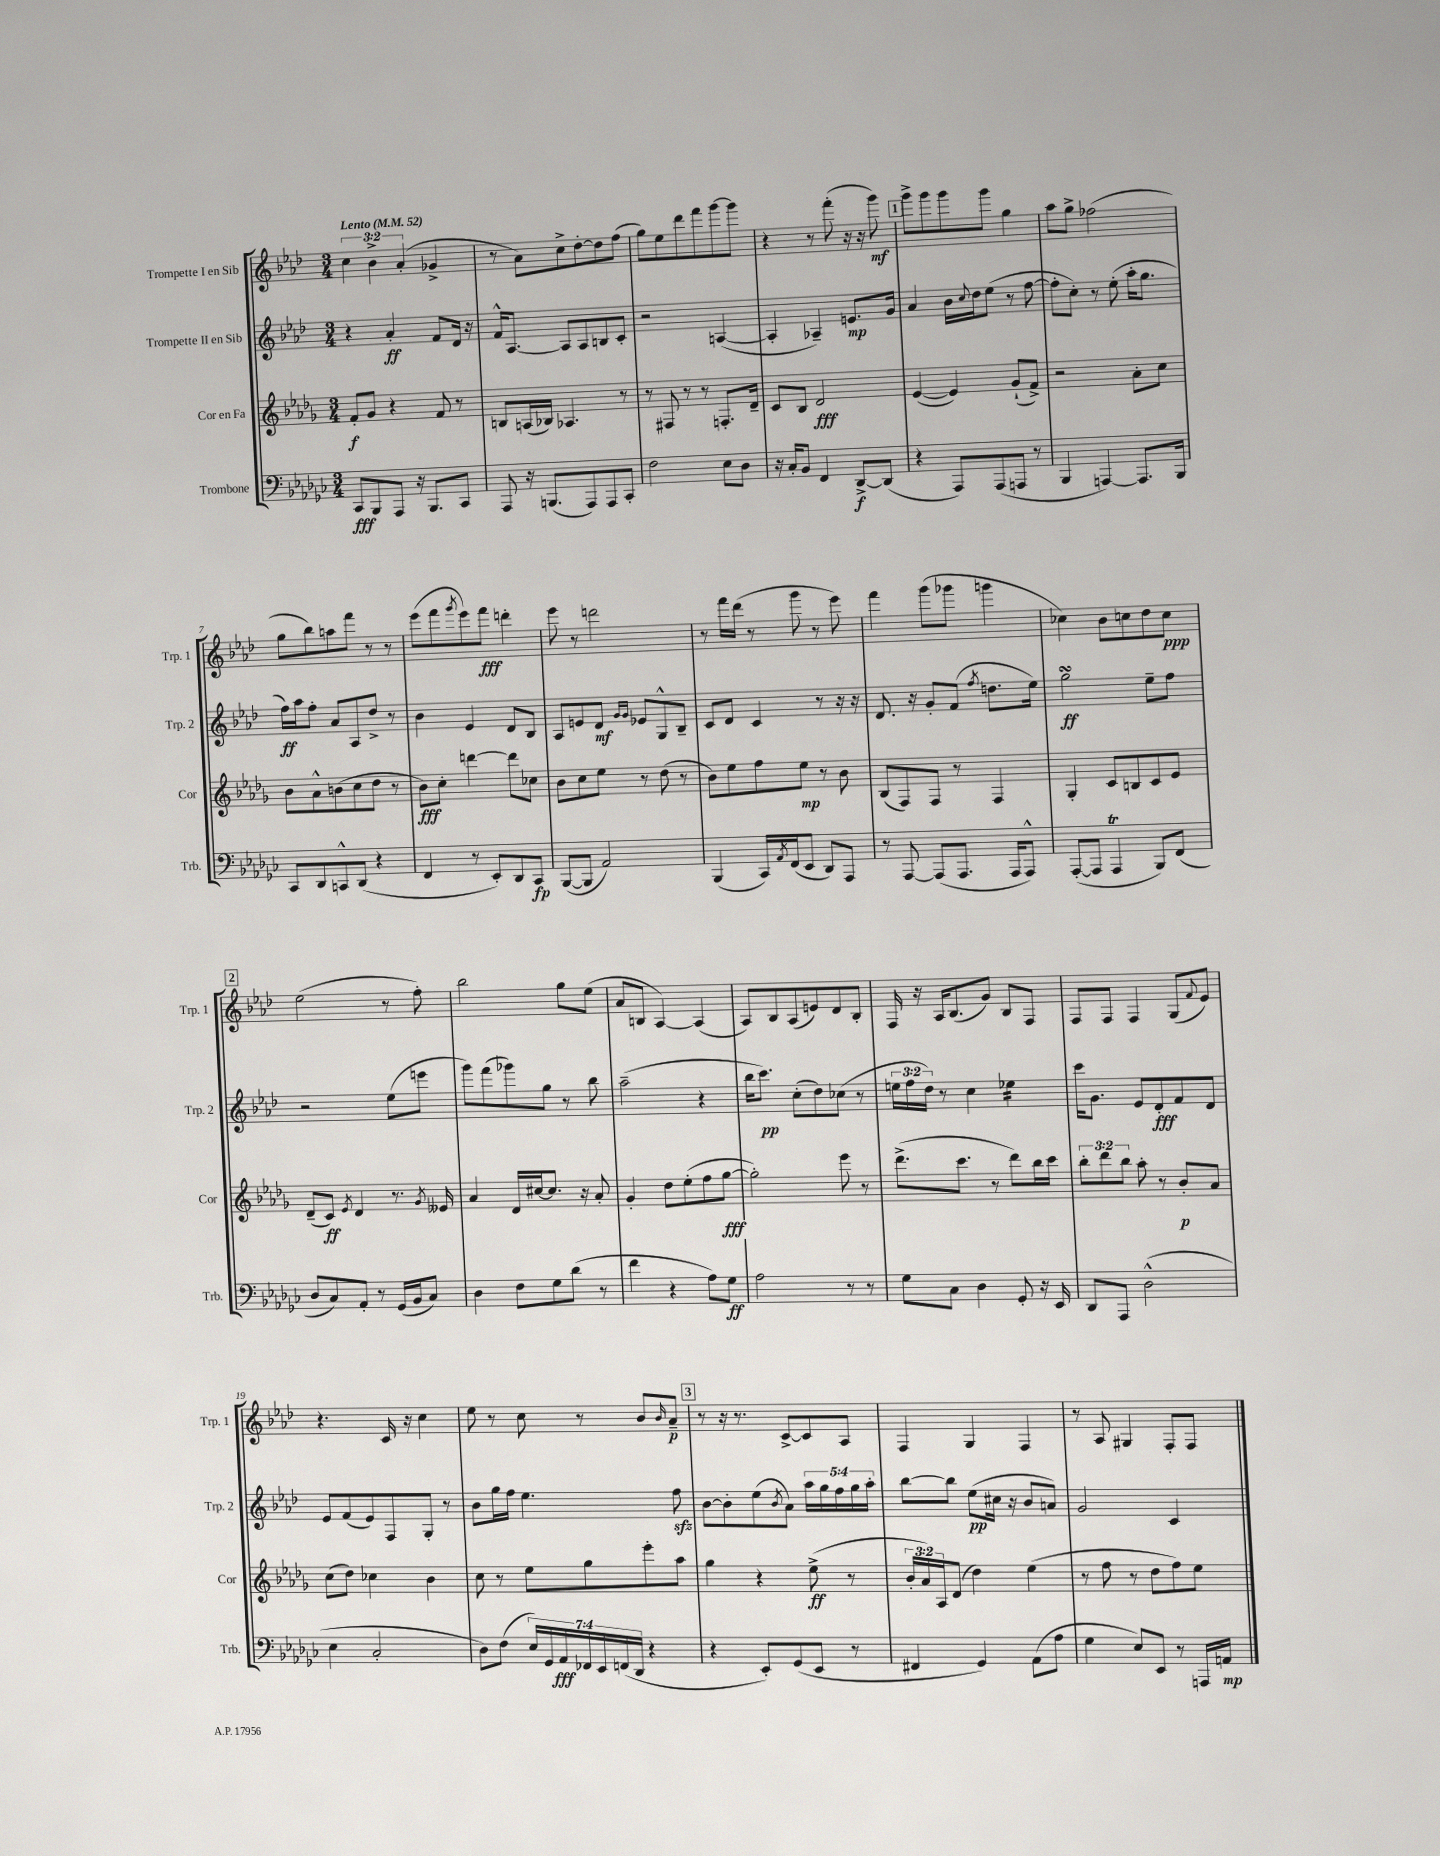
<<
\new StaffGroup <<
\new Staff = "s0" \with { instrumentName = "Trompette I en Sib" shortInstrumentName = "Trp. 1" } {
    \clef treble \key aes \major \numericTimeSignature \time 3/4 \override Staff.TupletNumber.text = #tuplet-number::calc-fraction-text \tempo "Lento" 4 = 52
    \tuplet 3/2 { c''4 bes'4-> aes'4-.( } ges'4-> |
    r8 aes'8) c''8-> des''8~-. des''8 f''8( |
    g''8) ees''8 des'''8 f'''8 g'''8~ g'''8 |
    r4 r8 f'''8-.( r16 r16 g'''8\mf) |
    \mark \markup { \box "1" } g'''8-> g'''8 g'''8 g'''8 g''4 |
    aes''8 g''8-> fes''2( |
    g''8 bes''8) a''8 f'''8 r8 r8 |
    ees'''8( f'''8 \acciaccatura { g'''8 } ees'''8) f'''8\fff d'''4-. |
    ees'''8 r8 d'''2 |
    r8 f'''16 des'''16( r8 g'''8 r8 ees'''8) |
    f'''4 g'''8( ges'''8 g'''4 |
    ces''4) bes'8 c''8 des''8 c''8\ppp |
    \mark \markup { \box "2" } ees''2( r8 f''8-.) |
    bes''2 g''8 ees''8( |
    aes'8 b8 aes4~) aes4( |
    aes8) bes8 aes8( e'8) des'8 bes8-. |
    f16 r16 aes16 bes8.( g'8) bes8 f8 |
    f8 f8 f4 g8( \appoggiatura { f'8 } ees'8) |
    r4. c'16 r16 c''4 |
    ees''8 r8 c''8 r8 bes'8 \grace { bes'16 } aes'8--\p |
    \mark \markup { \box "3" } r8 r16 r8. c'8~-> c'8 aes8 |
    f4 g4 f4 |
    r8 aes8 gis4 f8-. f8 \bar "|." |
}
\new Staff = "s1" \with { instrumentName = "Trompette II en Sib" shortInstrumentName = "Trp. 2" } {
    \clef treble \key aes \major \numericTimeSignature \time 3/4 \override Staff.TupletNumber.text = #tuplet-number::calc-fraction-text
    r4 aes'4-.\ff f'8 des'16 r16 |
    f'16-^ aes8.~ aes8 aes8 b8 c'8-. |
    r2 a4~( |
    a4-. aes4--) e'8.\mp g'16 |
    \mark \markup { \box "1" } aes'4 bes'16 \appoggiatura { c''8 } des''16 ees''8( r8 f''8~ |
    f''8-. c''8-.) r8 ees''8-.( aes''16-. g''8. |
    f''16\ff) aes''16 f''8-. aes'8 aes8 des''8-> r8 |
    bes'4 ees'4 des'8 bes8 |
    aes8 e'8 des'8\mf \grace { g'16 g'16 } ees'8 g8-^ bes8-- |
    c'8 des'8 c'4 r8 r16 r16 |
    des'8. r16 g'8-. f'8( \acciaccatura { f''8 } d''8. ees''16) |
    g''2\turn\ff ees''8-- f''8 |
    \mark \markup { \box "2" } r2 ees''8( e'''8 |
    g'''8) f'''8( ges'''8) g''8 r8 bes''8 |
    aes''2--( r4 |
    bes''16 c'''8.\pp) c''8-.( des''8) ces''8( r8 |
    \tuplet 3/2 { e''16 f''16 des''16) } r8 c''4 ees''4:16 |
    c'''16 g'8. ees'8 des'8-.\fff f'8 des'8 |
    ees'8 f'8( ees'8) f8 g8-. r8 |
    bes'8 g''16 f''16 ees''4. f''8\sfz |
    \mark \markup { \box "3" } bes'8~ bes'8-. ees''8( \acciaccatura { bes'8 } aes'8) \tuplet 5/4 { aes''16 g''16 f''16 g''16 aes''16-. } |
    bes''8~ bes''8 ees''8\pp( cis''16 r16 bes'8 a'8) |
    g'2 c'4 \bar "|." |
}
\new Staff = "s2" \with { instrumentName = "Cor en Fa" shortInstrumentName = "Cor" } {
    \clef treble \key des \major \numericTimeSignature \time 3/4 \override Staff.TupletNumber.text = #tuplet-number::calc-fraction-text
    f'8-.\f ges'8 r4 f'8 r8 |
    b8 a16( bes16) aes4. r8 |
    r8 fis8 r8 r8 f8.-. des'16-- |
    c'8 bes8 des'2\fff |
    \mark \markup { \box "1" } ees'4~( ees'4) ges'8-!( f'8->) |
    r2 aes'8-. c''8 |
    bes'8 aes'8-^ b'8( c''8 des''8 r8 |
    bes'8\fff) c''8-. d'''4~ d'''8 ces''8 |
    bes'8 c''8 ees''8 r8 des''8( r8 |
    bes'8) ees''8 f''8 ees''8\mp r8 bes'8 |
    bes8( f8) f8 r8 f4 |
    ges4-. c'8 b8 c'8 ees'8 |
    \mark \markup { \box "2" } des'8--( c'8\ff) \acciaccatura { ees'8 } des'4 r8. \acciaccatura { ges'8 } eeses'16 |
    aes'4 des'16 cis''16~ cis''8. r16 aes'8-. |
    ges'4-. des''8 ees''8-.( f''8 ges''8~\fff |
    ges''2-.) ees'''8 r8 |
    des'''8.->( c'''8. r8 des'''8) bes''16 c'''16 |
    \tuplet 3/2 { bes''8-. des'''8 bes''8 } aes''8-. r8 bes'8-.\p aes'8 |
    c''8( des''8) ces''4 bes'4 |
    c''8 r8 ees''8 ges''8 ees'''8-. aes''8 |
    \mark \markup { \box "3" } ges''4 r4 ees''8->\ff( r8 |
    \tuplet 3/2 { bes'16-. aes'16) aes16 } des'8( des''4) ees''4( |
    r8 f''8 r8 des''8 f''8) ees''8 \bar "|." |
}
\new Staff = "s3" \with { instrumentName = "Trombone" shortInstrumentName = "Trb." } {
    \clef bass \key ges \major \numericTimeSignature \time 3/4 \override Staff.TupletNumber.text = #tuplet-number::calc-fraction-text
    ces,8\fff bes,,8 aes,,8 r16 bes,,8. ces,8 |
    aes,,8 r16 b,,8.( aes,,8) aes,,8 ces,8-. |
    f2 ees8 des8 |
    r16 ces16-. bes,8 f,4 des,8~->\f des,8( |
    \mark \markup { \box "1" } r4 aes,,8) aes,,8( a,,8 r8 |
    bes,,4 a,,4~) a,,8. bes,,16 |
    ces,8 des,8 c,8-^ des,8( r4 |
    f,4 r8 ees,8-.) des,8 ces,8\fp |
    bes,,8~( bes,,8 aes,2) |
    bes,,4( ces,16) \acciaccatura { aes,8 } f,16( ees,8 des,8) aes,,8 |
    r8 aes,,8~ aes,,8( aes,,8. aes,,16 aes,,8-^) |
    aes,,8~-.( aes,,8 aes,,4\trill bes,,8) f,8( |
    \mark \markup { \box "2" } des8 ces8) aes,8-. r8 ges,16( bes,16 ces8) |
    des4 f8 ges8 des'8( r8 |
    f'4 r4 aes8) ges8\ff |
    aes2 r8 r8 |
    ges8 ces8 des4 ges,8-. r16 ees,16 |
    des,8 aes,,8 des2-^( |
    ees4 ces2-. |
    des8) f8( \tuplet 7/4 { ees16) ges,16 aes,16\fff fes,16 ees,16 f,16( des,16 } r4 |
    \mark \markup { \box "3" } r4 ees,8-.) ges,8( ees,8 r8 |
    fis,4 ges,4) aes,8( aes8 |
    ges4 ees8) ees,8 r8 a,,16 a,16\mp \bar "|." |
}
>>
>>
